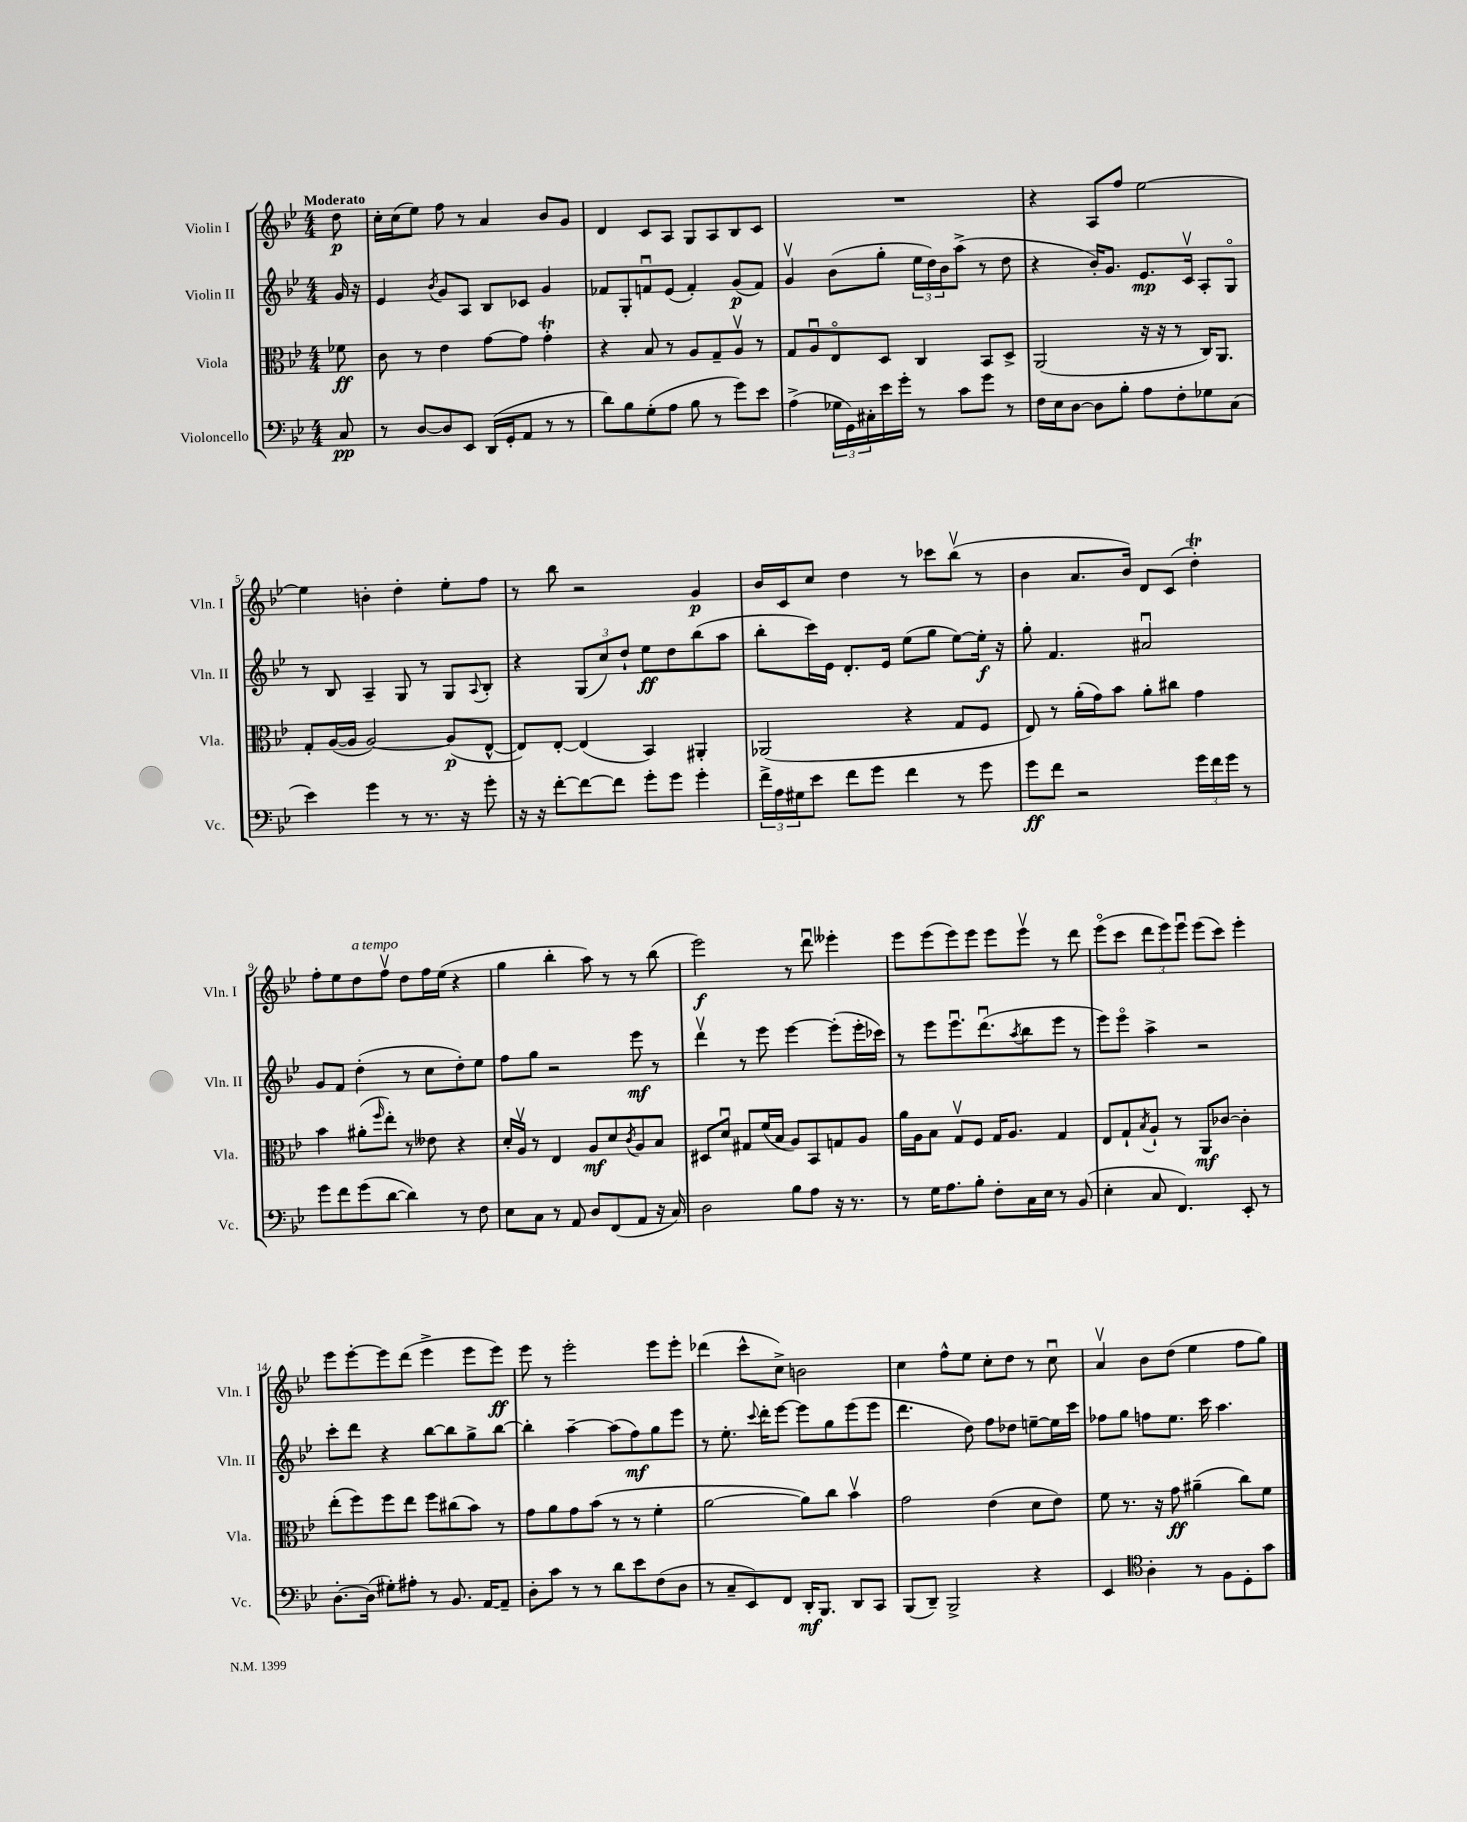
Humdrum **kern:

**kern	**kern	**kern	**kern
*staff4	*staff3	*staff2	*staff1
*clefF4	*clefC3	*clefG2	*clefG2
*k[b-e-]	*k[b-e-]	*k[b-e-]	*k[b-e-]
*M4/4	*M4/4	*M4/4	*M4/4
8C	8f-	16g	8dd
.	.	16r	.
=	=	=	=
8r	8c	4e-	16cc'
.	.	.	(16cc
[8D	8r	.	8ee-)
.	.	8qb-	.
8D]	4e-	8g	8ff
8EE-	.	8A	8r
(16DD	[8g	8B-	4a
16GG'	.	.	.
8AA	8g]	8c-	.
8r	4g'	4g	8b-
8r	.	.	8g
=	=	=	=
8d)	4r	8f-	4d
8B-	.	8G'	.
(8G'	8B-	8fu	8c
8A	8r	(8e-	8A
8B-	8A	4f')	8G
8r	8G~	.	8A
8g)	8Av	(8g	8B-
8e-	8r	8f)	8c
=	=	=	=
(4A^	8G	4gv	1r
.	8Au	.	.
24G-	8E-o	(8b-	.
24GG)	.	.	.
24C#'	.	.	.
16e-	8D	8gg'	.
16g'	.	.	.
8r	4C	24ee-	.
.	.	24dd)	.
.	.	24b-	.
8c	.	(8aa^	.
8g	8BB-	8r	.
8r	8D^	8dd	.
=	=	=	=
16F	(2AA	4r	4r
16E-	.	.	.
[8D	.	.	.
8D]	.	16b-')	8A
.	.	8.g	.
8B-'	.	.	8ff
8A	16r	8.e-	[2ee-
.	16r	.	.
8F'	8r	.	.
.	.	16cv	.
8G-	16C)	8A'	.
.	8.AA	.	.
(8C	.	8Go	.
=	=	=	=
4e-)	8G'	8r	4ee-]
.	([16A	8B-	.
.	16A]	.	.
4g	[2A)	4A~	4b'
8r	.	8G	4dd'
8.r	.	8r	.
.	(8A]	8G	8ee-'
16r	.	.	.
.	.	8qqA	.
8g'	[8E-^^	8B-'	8ff
=	=	=	=
16r	8E-])	4r	8r
16r	.	.	.
[8f'	[8E-'	.	8bb-
8f_	(4E-]	(12G	2r
.	.	12cc)	.
8f]	.	.	.
.	.	12dd`	.
8g'	4BB-)	8ee-	.
8g	.	8dd	.
4g'	4AA#'	(8bb-	4g
.	.	8aa	.
=	=	=	=
24f^	(2AA-	8bb-'	16b-
24A	.	.	.
.	.	.	16c
24G#	.	.	.
8e-	.	16ccc)	8cc
.	.	16e-	.
8f	.	8.d'	4dd
8g	.	.	.
.	.	16e-	.
4f	4r	(8ee-	8r
.	.	8gg	8ccc-
8r	8G	[8ee-)	(8bb-v
8g	8F	16ee-']	8r
.	.	16r	.
=	=	=	=
8g	8E-)	8gg'	4b-
8f	8r	4.f	.
2r	(16a'	.	8.a
.	16g)	.	.
.	8b-	.	.
.	.	.	16b-)
.	8a'	2a#u	8d
.	8cc#	.	(8c
24g	4g	.	4dd')
24f	.	.	.
24g	.	.	.
8r	.	.	.
=	=	=	=
8g	4b-	8g	8ff'
8f	.	8f	8ee-
(8g	(8a#'	(4dd'	8dd
.	16qqff	.	.
[8d	8ee-')	.	8ffv
4d])	8r	8r	8dd
.	8e--	8cc	16ff
.	.	.	(16ee-
8r	4r	8dd')	4r
8F	.	8ee-	.
=	=	=	=
8E-	16d'	8ff	4gg
.	16Av	.	.
8C	8r	8gg	.
8r	4E-	2r	4bb-'
8AA	.	.	.
8D	8A	.	8aa)
(8FF	8d	.	8r
.	8qc	.	.
8AA	8A	8eee-	8r
16r	8B-	8r	(8bb-
16C)	.	.	.
=	=	=	=
2D	8D#	4dddv	2eee-)
.	8du	.	.
.	8G#	8r	.
.	(16f	8eee-	.
.	16B-	.	.
8B-	8A)	[4eee-	8r
8A	8BB-	.	8dddu
16r	8G	(8eee-']	4eee--'
8.r	.	.	.
.	8A	16eee-'	.
.	.	16ccc-)	.
=	=	=	=
8r	16a	8r	8eee-
.	16A	.	.
16G	8B-	8eee-	(8eee-
8.A	.	.	.
.	8Gv	8.eee-u	8eee-)
8B-'	8F	.	8eee-
.	.	(8.dddu	.
8F'	16G	.	8eee-
.	8.A	.	.
.	.	8qaa	.
16C	.	8bb-	8eee-v
16E-	.	.	.
8r	4G	8eee-	8r
(8BB-	.	8r	8ddd
=	=	=	=
4E-'	8E-	8eee-)	(8eee-o
.	8G`	8eee-o	8ccc
.	8qB-	.	.
8C	8A`	4aa^	12ddd
.	.	.	12eee-)
4.FF)	8r	.	.
.	.	.	12eee-u
.	8AA	2r	(8eee-
.	[8c-	.	8ccc)
8EE-'	4c-']	.	4eee-'
8r	.	.	.
=	=	=	=
[8.D'	(8ee-'	8ccc'	8eee-
.	8ff)	8ddd	[8eee-'
(16D]	.	.	.
8G#')	8ff	4r	8eee-]
8A#'	8ee-	.	(8ddd
8r	8ff	[8bb-	4eee-^
8.BB-	(8cc#	8bb-]	.
.	8b-)	8gg^	8eee-
[16AA	.	.	.
8AA~]	8r	[8bb-	8eee-)
=	=	=	=
8D'	8g	4bb-']	8eee-
8c	8a	.	8r
8r	8g	[4aa~	2eee-'
8r	(8b-	.	.
8d	8r	(8aa]	.
8e-	8r	8ff)	.
(8F	4f'	8gg	8eee-
8D	.	8eee-	8eee-'
=	=	=	=
8r	[2a	8r	(4ddd-
8C~	.	8.ee-'	.
8EE-)	.	.	8ccc^^
.	.	8qqccc	.
.	.	16ddd'	.
8FF	.	[8eee-	8cc^)
16DD'	8a])	8eee-]	2b
8.BBB-	.	.	.
.	8cc	8gg	.
8DD	4b-v	(8eee-	.
8CC	.	8eee-	.
=	=	=	=
(8BBB-	2g	4.ddd	4cc
8DD~)	.	.	.
2BBB-^	.	.	8ff^^
.	.	8dd)	8ee-
.	(4e-	8ff	8cc'
.	.	8dd-	8dd
4r	8d	[8ee~	8r
.	8e-)	16ee]	8ccu
.	.	16ccc	.
=	=	=	=
4EE-	8f	8ff-	4av
.	8.r	8gg	.
*clefC4	*	*	*
4A'	.	8ff	8b-
.	16r	.	.
.	8g	8.ee-	(8dd
8r	(4a#~	.	4ee-
.	.	16ccc	.
8F	.	4.aa	.
8D'	8cc)	.	8ff
8g	8f	.	8gg)
==	==	==	==
*-	*-	*-	*-
